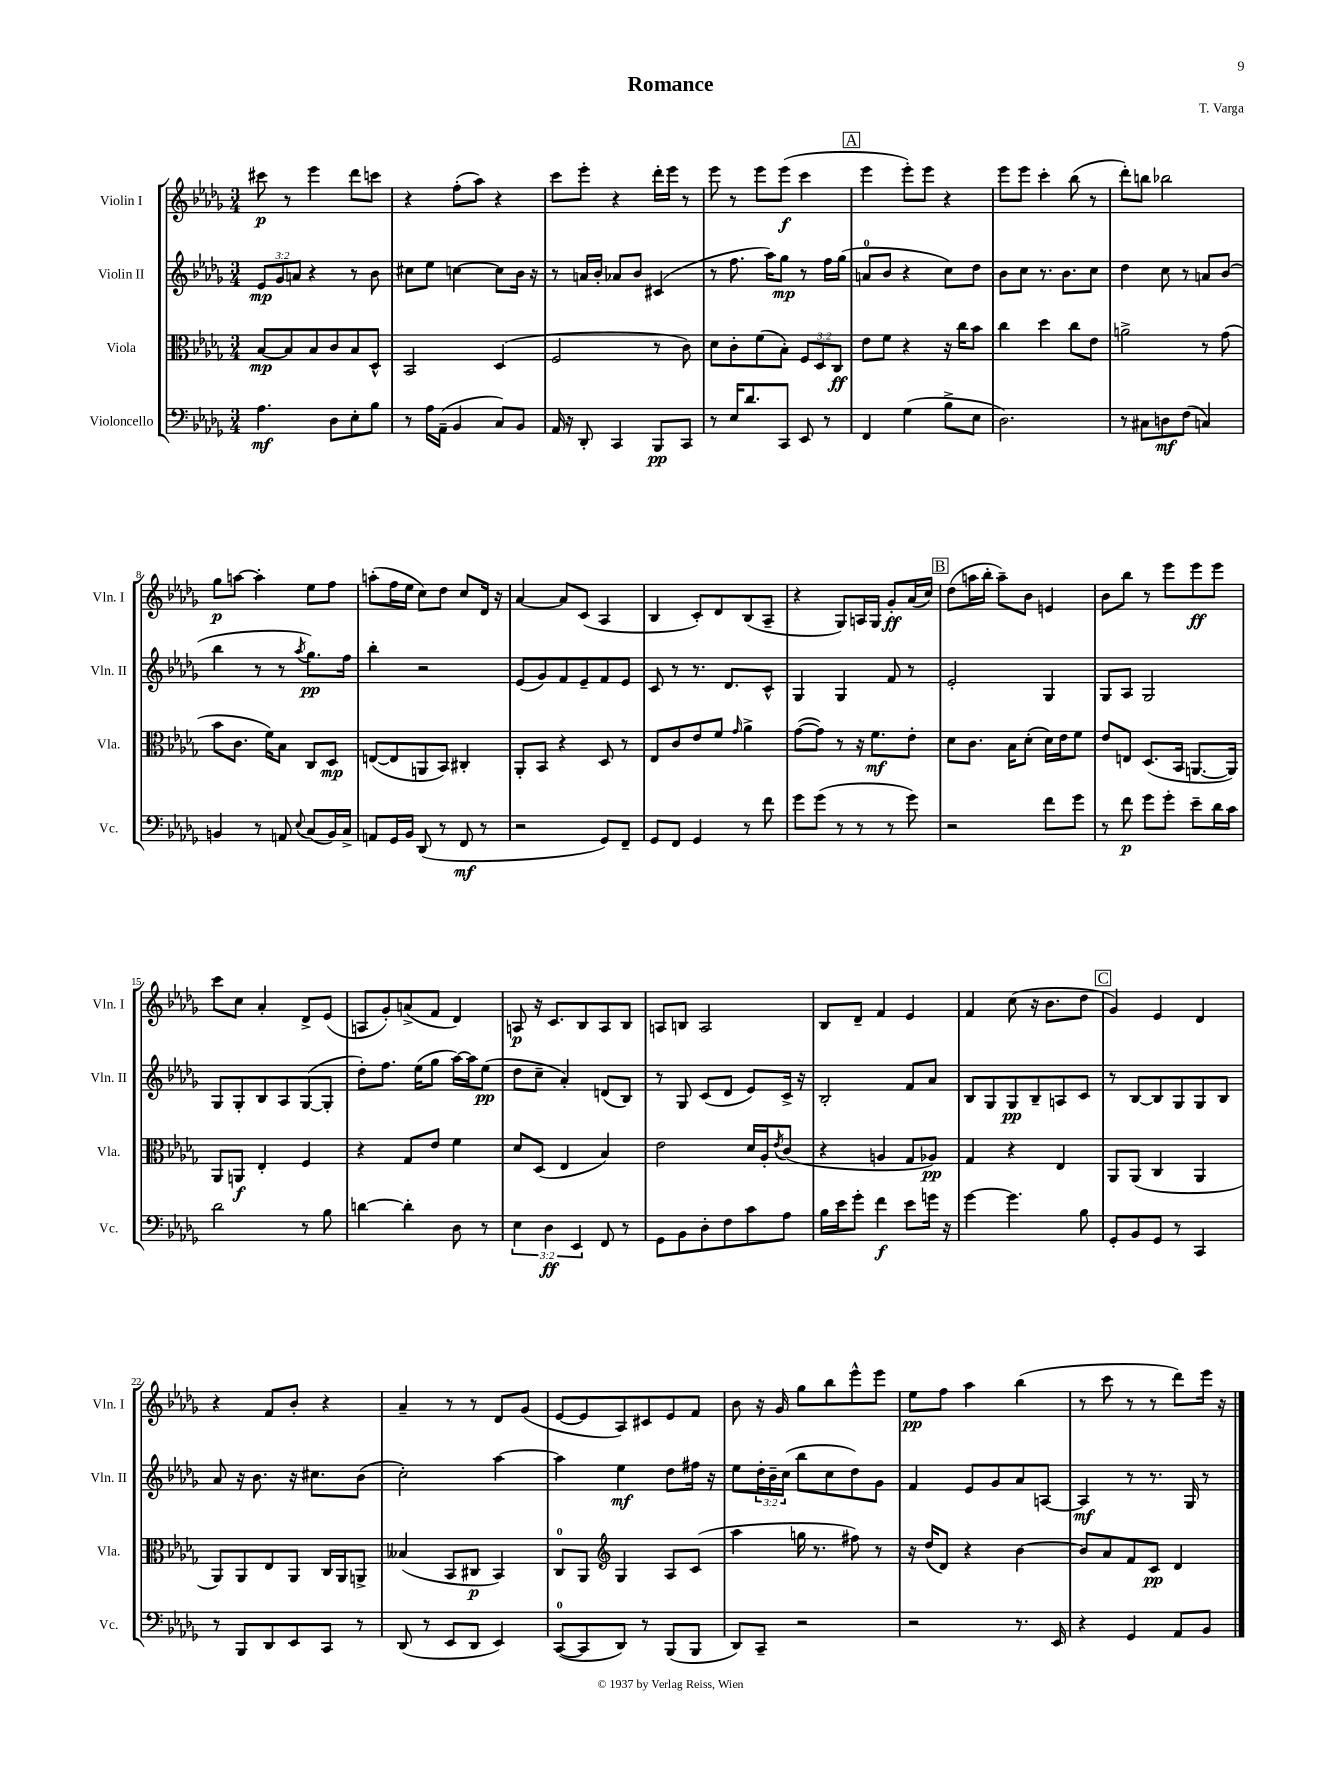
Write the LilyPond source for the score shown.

\header { title = "Romance" composer = "T. Varga" }
<<
\new StaffGroup <<
\new Staff = "s0" \with { instrumentName = "Violin I" shortInstrumentName = "Vln. I" } {
    \clef treble \key des \major \numericTimeSignature \time 3/4
    cis'''8\p r8 ees'''4 des'''8 c'''8 |
    r4 f''8-.( aes''8) r4 |
    c'''8 ees'''8-. r4 des'''16-. ees'''16 r8 |
    ees'''8 r8 ees'''8 ees'''8\f( c'''4 |
    \mark \markup { \box "A" } ees'''4 ees'''8-.) ees'''8 r4 |
    ees'''8 ees'''8 c'''4-. bes''8( r8 |
    des'''8-.) b''8 bes''2 |
    ges''8\p a''8~ a''4-. ees''8 f''8 |
    a''8-.( f''16 ees''16 c''8) des''8 c''8 des'16 r16 |
    aes'4~ aes'8 c'8( aes4 |
    bes4 c'8-.) des'8 bes8( aes8-- |
    r4 ges8) a16 ges16 ges'8-.\ff aes'16( c''16) |
    \mark \markup { \box "B" } des''8( a''16 bes''16-. a''8--) bes'8 e'4 |
    bes'8 bes''8 r8 ees'''8 ees'''8\ff ees'''8 |
    c'''8 c''8 aes'4-. des'8-> ees'8( |
    a8 ges'8-.) a'8->( f'8 des'4) |
    a8\p r16 c'8. bes8 a8 bes8 |
    a8 b8 a2 |
    bes8 des'8-- f'4 ees'4 |
    f'4 c''8( r16 bes'8. des''8 |
    \mark \markup { \box "C" } ges'4) ees'4 des'4 |
    r4 f'8 bes'8-. r4 |
    aes'4-- r8 r8 des'8 ges'8( |
    ees'8~ ees'8 aes8) cis'8 ees'8 f'8 |
    bes'8 r16 ges'16 ges''8 bes''8 ees'''8-^ ees'''8 |
    ees''8\pp f''8 aes''4 bes''4( |
    r8 c'''8 r8 r8 des'''8) ees'''16 r16 \bar "|." |
}
\new Staff = "s1" \with { instrumentName = "Violin II" shortInstrumentName = "Vln. II" } {
    \clef treble \key des \major \numericTimeSignature \time 3/4 \override Staff.TupletNumber.text = #tuplet-number::calc-fraction-text
    \tuplet 3/2 { ees'8\mp ges'8 a'8 } r4 r8 bes'8 |
    cis''8 ees''8 c''4~ c''8 bes'16 r16 |
    r8 a'16 bes'16-. aes'8 bes'8 cis'4( |
    r8 f''8. aes''16) ges''8\mp r8 f''16 ges''16( |
    \mark \markup { \box "A" } a'8-0 bes'8 r4 c''8) des''8 |
    bes'8 c''8 r8. bes'8. c''8 |
    des''4 c''8 r8 a'8 bes'8( |
    bes''4 r8 r8 \acciaccatura { aes''8 } ges''8.\pp) f''16 |
    bes''4-. r2 |
    ees'8( ges'8) f'8 ees'8-- f'8 ees'8 |
    c'8 r8 r8. des'8. c'8-^ |
    ges4 ges4 f'8 r8 |
    \mark \markup { \box "B" } ees'2-. ges4 |
    ges8 aes8 ges2 |
    ges8 ges8-. bes8 aes8 ges8~( ges8-. |
    des''8-.) f''8. ees''16( ges''8 aes''16~) aes''16 ees''8\pp( |
    des''8 c''8-- aes'4-.) d'8( bes8) |
    r8 ges8 c'8( des'8 ees'8) c'16-> r16 |
    bes2-. f'8 aes'8 |
    bes8 ges8 ges8\pp bes8-- a8 c'8 |
    \mark \markup { \box "C" } r8 bes8~ bes8 ges8 ges8 bes8 |
    aes'8 r16 bes'8. r16 cis''8. bes'8( |
    c''2-.) aes''4~ |
    aes''4 ees''4\mf des''8 fis''16 r16 |
    ees''8 \tuplet 3/2 { des''16-. bes'16-- c''16( } bes''8 c''8 des''8) ges'8 |
    f'4 ees'8 ges'8 aes'8 a8~ |
    a4\mf r8 r8. ges16 r8 \bar "|." |
}
\new Staff = "s2" \with { instrumentName = "Viola" shortInstrumentName = "Vla." } {
    \clef alto \key des \major \numericTimeSignature \time 3/4 \override Staff.TupletNumber.text = #tuplet-number::calc-fraction-text
    bes8~\mp bes8 bes8 c'8 bes8 des8-^ |
    bes,2 des4( |
    f2 r8 c'8) |
    des'8 c'8-. f'8( bes8-.) \tuplet 3/2 { f8 des8 c8\ff } |
    \mark \markup { \box "A" } ees'8 f'8 r4 r16 c''16 bes'8 |
    c''4 des''4 c''8 ees'8 |
    a'2-> r8 ges'8( |
    bes'8 c'8. f'16) bes8 c8 des8\mp |
    e8~( e8 a,8 bes,8) cis4-. |
    aes,8-. bes,8 r4 des8 r8 |
    ees8 c'8 ees'8 f'8 \grace { ges'16 } aes'4-> |
    ges'8~( ges'8) r8 r16 f'8.\mf ees'8-. |
    \mark \markup { \box "B" } des'8 c'8. bes16 des'8-.( des'16) ees'16 f'8 |
    ees'8 e8 des8.( bes,16 a,8.~ a,16) |
    aes,8 a,8\f ees4-. f4 |
    r4 ges8 ees'8 f'4 |
    des'8 des8( ees4 bes4) |
    ees'2 des'16 aes16-. \acciaccatura { ees'8 } c'8( |
    r4 a4 ges8 aes8\pp) |
    ges4 r4 ees4 |
    \mark \markup { \box "C" } aes,8 aes,8( c4 aes,4 |
    aes,8) aes,8 ees8 aes,8 c16 aes,16 a,8-> |
    beses4( bes,8 cis8\p bes,4) |
    c8-0 aes,8 \clef treble ges4 aes8 c'8( |
    aes''4 g''16 r8. fis''8) r8 |
    r16 des''16( des'8) r4 bes'4~ |
    bes'8 aes'8 f'8 c'8\pp des'4 \bar "|." |
}
\new Staff = "s3" \with { instrumentName = "Violoncello" shortInstrumentName = "Vc." } {
    \clef bass \key des \major \numericTimeSignature \time 3/4 \override Staff.TupletNumber.text = #tuplet-number::calc-fraction-text
    aes4.\mf des8 ees8-. bes8 |
    r8 aes16 aes,16--( bes,4 c8) bes,8 |
    aes,16 r16 des,8-. c,4 bes,,8\pp c,8 |
    r8 ees16 des'8. c,8 ees,8 r8 |
    \mark \markup { \box "A" } f,4 ges4( bes8-> ees8 |
    des2.) |
    r8 cis8 d8\mf f8( c4) |
    b,4 r8 a,8 \appoggiatura { ees8 } c8( b,16) c16-> |
    a,8 ges,16 bes,16 des,8( r8 f,8\mf r8 |
    r2 ges,8) f,8-- |
    ges,8 f,8 ges,4 r8 f'8 |
    ges'8 ges'8( r8 r8 r8 ges'8) |
    \mark \markup { \box "B" } r2 f'8 ges'8 |
    r8 f'8\p ges'8 ges'8-. ees'8-- des'16 c'16 |
    des'2 r8 bes8 |
    d'4~ d'4-. des8 r8 |
    \tuplet 3/2 { ees4 des4\ff ees,4 } f,8 r8 |
    ges,8 bes,8 des8-. f8 c'8 aes8 |
    bes16 ees'16 ges'8-. f'4\f ees'8 g'16 r16 |
    ges'4~ ges'4. bes8 |
    \mark \markup { \box "C" } ges,8-. bes,8 ges,8 r8 c,4 |
    r8 bes,,8 des,8 ees,8 c,8 r8 |
    des,8( r8 ees,8 des,8 ees,4) |
    c,8-0~( c,8 des,8) r8 bes,,8( bes,,8 |
    des,8) c,8-- r2 |
    r2 r8. ees,16 |
    r4 ges,4 aes,8 bes,8 \bar "|." |
}
>>
>>
